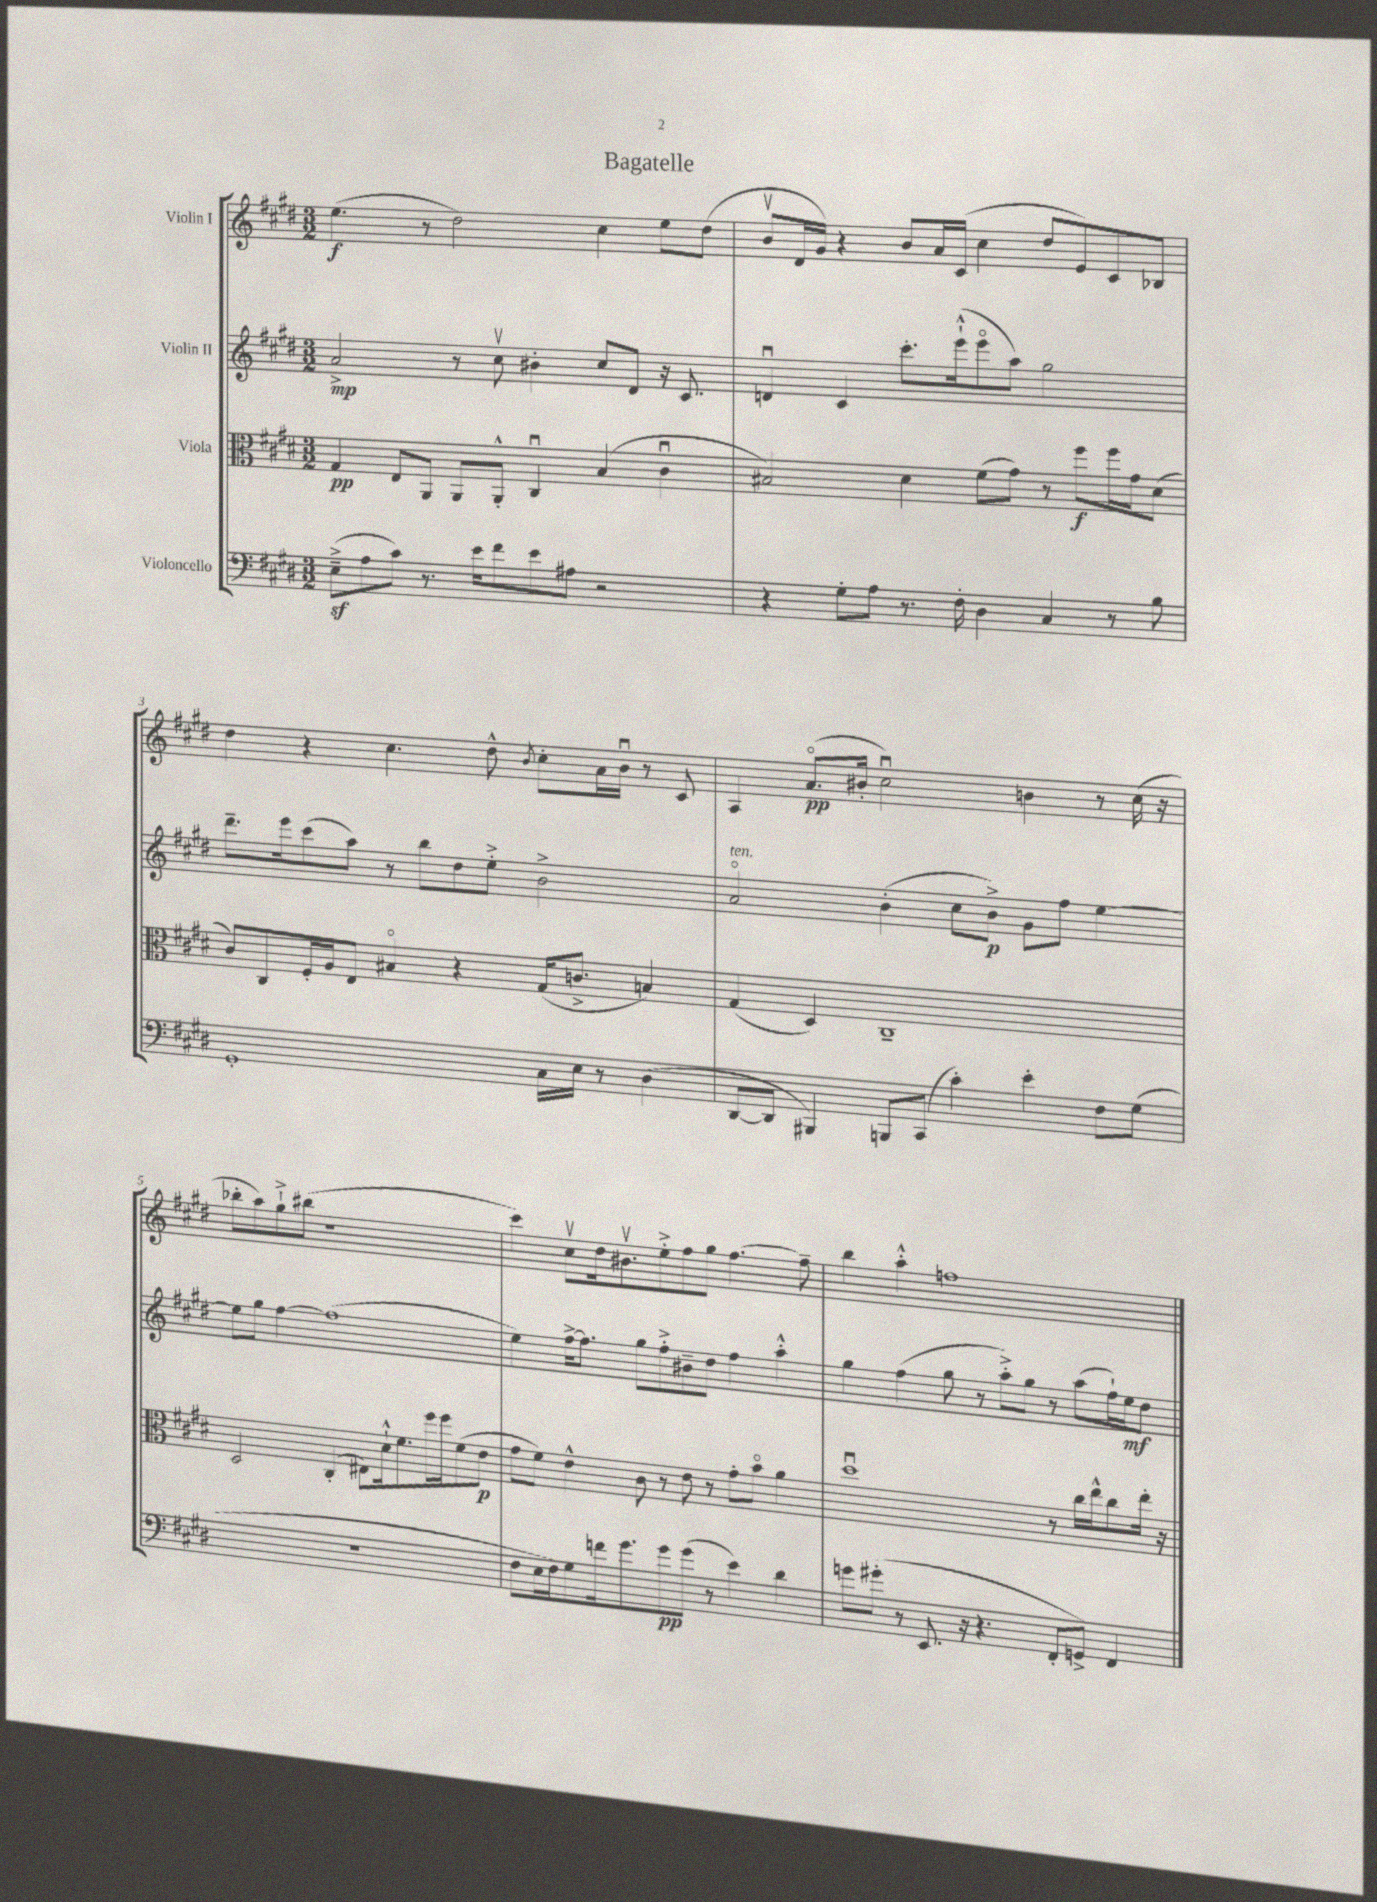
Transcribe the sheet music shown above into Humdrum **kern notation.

**kern	**kern	**kern	**kern
*staff4	*staff3	*staff2	*staff1
*clefF4	*clefC3	*clefG2	*clefG2
*k[f#c#g#d#]	*k[f#c#g#d#]	*k[f#c#g#d#]	*k[f#c#g#d#]
*M3/2	*M3/2	*M3/2	*M3/2
(8E~^	4G#	2a^	(4.ee
8A	.	.	.
8c#)	8E	.	.
8.r	8AA	.	8r
.	8AA	8r	2dd#)
16e	.	.	.
8f#	8AA'^^	8cc#v	.
8e	4C#u	4b#'	.
8A#	.	.	.
2r	(4B	8cc#	4cc#
.	.	8d#	.
.	4c#u	16r	8ee
.	.	8.c#	.
.	.	.	(8dd#
=	=	=	=
4r	2B#)	4du	8bv
.	.	.	16d#
.	.	.	16g#)
8G#'	.	4c#	4r
8A	.	.	.
8.r	4d#	8.ccc#'	8b
.	.	.	16a
16F#'	.	(16eee`^^	(16c#
4D#	(8f#	8eeeo	4cc#
.	8g#)	8aa)	.
4C#	8r	2gg#	8dd#
.	8ff#	.	8e)
8r	16ff#	.	8c#
.	16g#	.	.
8B	(8d#	.	8B-
=	=	=	=
1GG#'	8c#)	8.ddd#~	4dd#
.	8C#	.	.
.	.	16eee	.
.	16F#'	(8ccc#	4r
.	16A	.	.
.	8E	8aa)	.
.	4B#o	8r	4.cc#
.	.	8bb	.
.	4r	8dd#	.
.	.	8ee'^	8dd#^^
.	.	.	8qb
16C#	(16G#	2b^	8cc#'
16E	8.c^	.	.
8r	.	.	16a
.	.	.	16bu
(4D#	4B)	.	8r
.	.	.	8c#
=	=	=	=
[8DD#	(4G#	2ao	4A
8DD#]	.	.	.
4BBB#)	4D#)	.	(8.ao
.	.	.	16b#'
8BBB	1C#~	(4b'	2cc#u)
(8CC#	.	.	.
4c#')	.	8cc#	.
.	.	8b^)	.
4e'	.	8g#	4b
.	.	8ff#	.
8F#	.	[4ee	8r
(8G#	.	.	(16cc#
.	.	.	16r
=	=	=	=
1.r	2D#	8ee]	8bb-'
.	.	8gg#	8aa)
.	.	[4ff#	8gg#`^
.	.	.	(8bb#
.	(4C#'	(1ff#]	1r
.	8E#)	.	.
.	16d#`^^	.	.
.	8.f#	.	.
.	16ff#	.	.
.	16ff#	.	.
.	(8f#	.	.
.	8e	.	.
=	=	=	=
8F#	8g#	4ee)	4ccc#)
16E	8f#)	.	.
16F#)	.	.	.
8G#	4e^^	[16ff#^	8cc#v
.	.	8.ff#]	.
16f	.	.	16dd#
8.g#	.	.	8.b#v
.	8c#	8gg#	.
8g#	8r	8ff#'^	8ee'^
(8g#	8e	8b#~	8ff#
8r	8r	8dd#	8gg#
4e)	8g#'	4ff#	[4.ff#
.	8bo	.	.
4d#	4a	4aa'^^	.
.	.	.	8ff#~]
=	=	=	=
8g	1dd#u	4gg#	4bb
(8g#'	.	.	.
8r	.	(4ff#	4aa'^^
8.EE	.	.	.
.	.	8gg#	1ff
16r	.	.	.
4.r	.	8r	.
.	.	8aa'^)	.
.	.	8gg#	.
8FF#'	8r	8r	.
8GG^)	16cc#	(8aa	.
.	16ee^^	.	.
4FF#	8cc#	16ff#`)	.
.	.	16ee	.
.	16ee'	8dd#	.
.	16r	.	.
==	==	==	==
*-	*-	*-	*-
